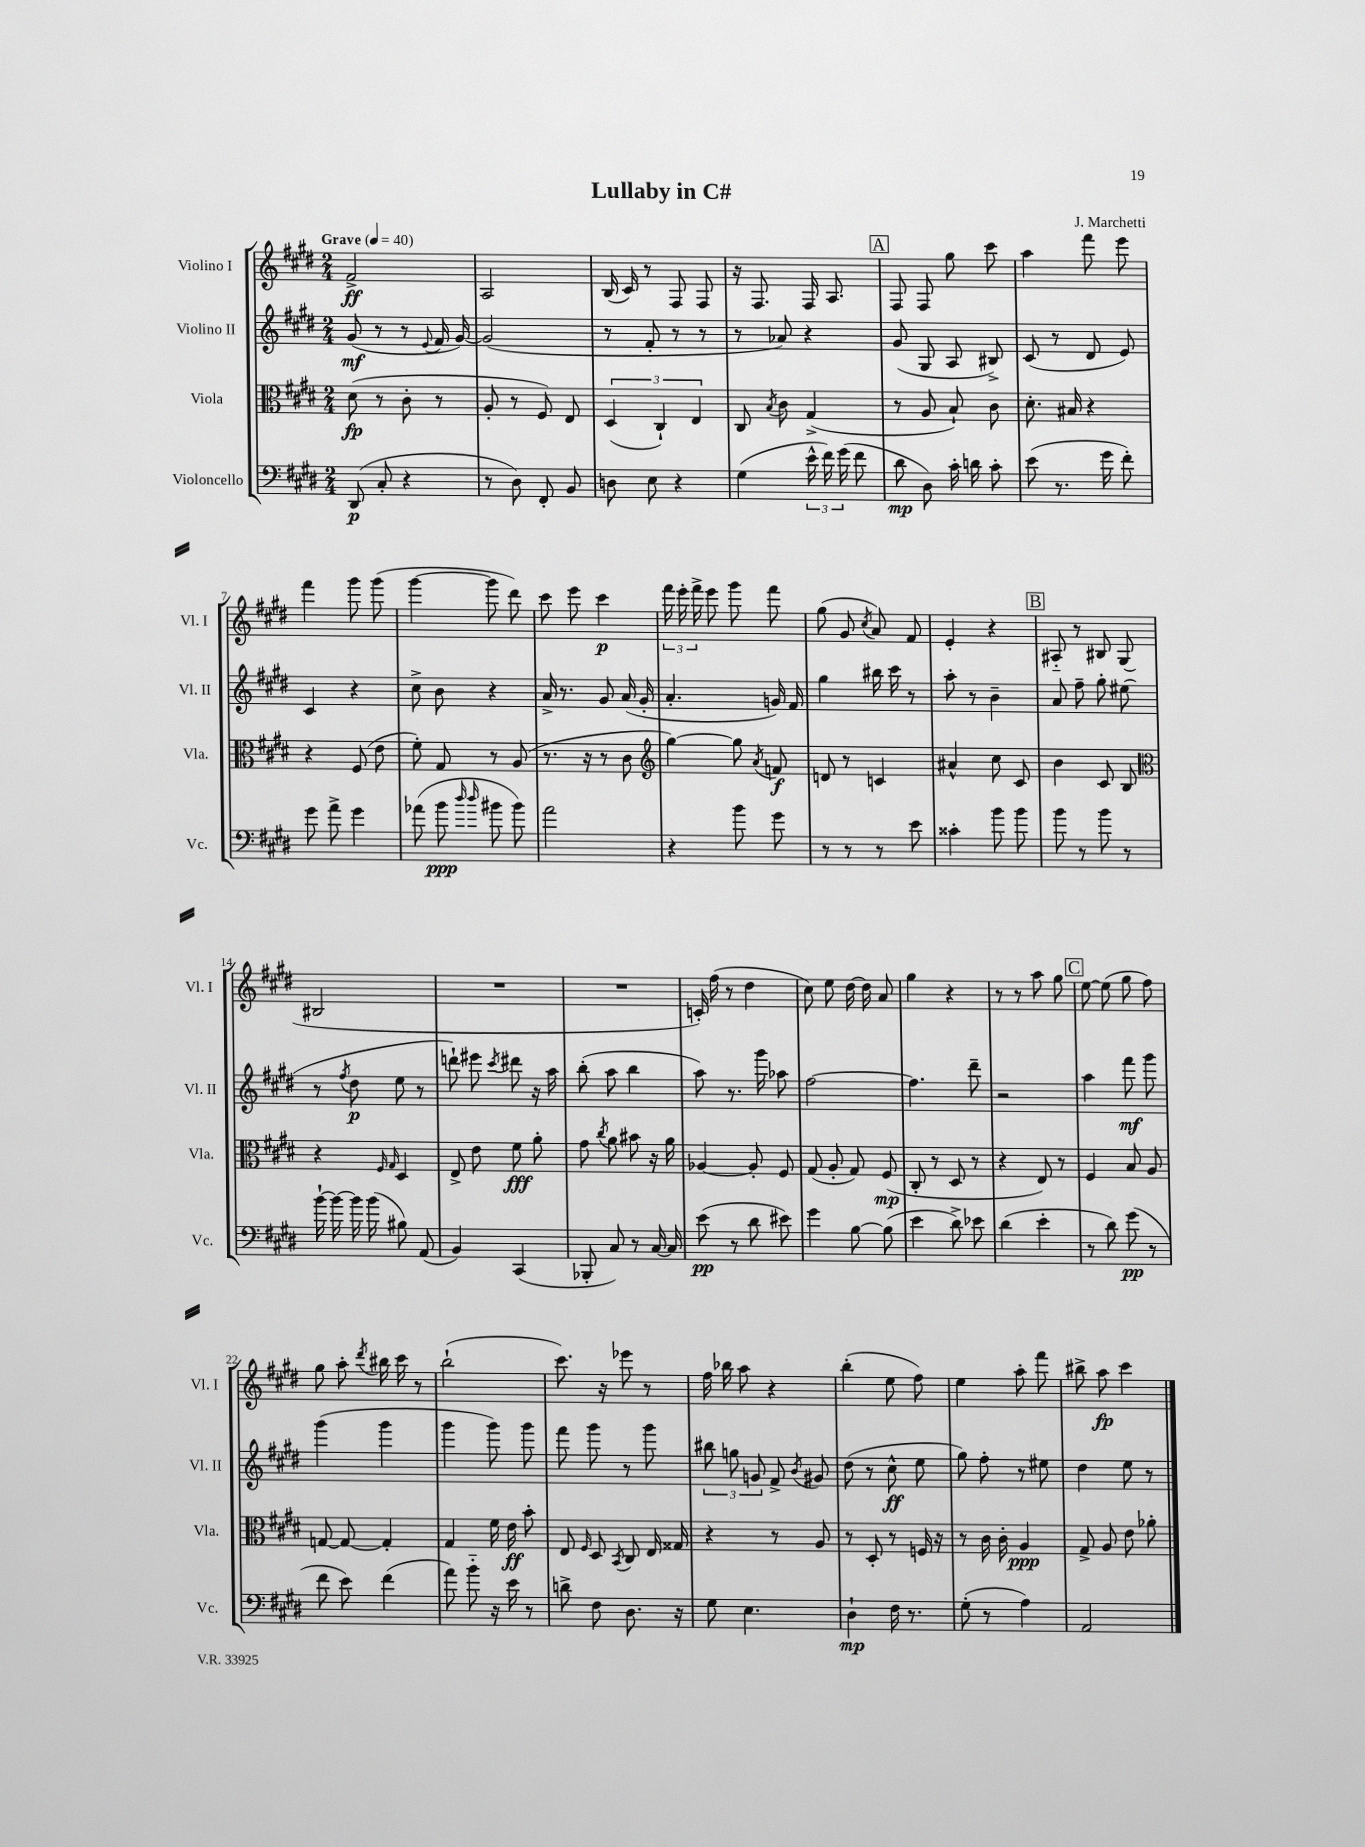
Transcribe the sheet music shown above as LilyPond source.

\header { title = "Lullaby in C#" composer = "J. Marchetti" }
<<
\new StaffGroup <<
\new Staff = "s0" \with { instrumentName = "Violino I" shortInstrumentName = "Vl. I" } {
    \clef treble \key e \major \numericTimeSignature \time 2/4 \tempo "Grave" 4 = 40
    \autoBeamOff fis'2->\ff |
    a2 |
    b16( cis'16) r8 fis8 fis8 |
    r16 fis8. fis16 a8. |
    \mark \markup { \box "A" } fis8 fis8 gis''8 cis'''8 |
    a''4 fis'''8 e'''8 |
    fis'''4 gis'''8 gis'''8( |
    gis'''4~ gis'''8 dis'''8) |
    cis'''8 e'''8 cis'''4\p |
    \tuplet 3/2 { fis'''16 e'''16-. fis'''16-> } e'''8 gis'''8 fis'''8 |
    gis''8( gis'8 \acciaccatura { cis''8 } a'8) fis'8 |
    e'4-. r4 |
    \mark \markup { \box "B" } ais8-_ r8 bis8 gis8( |
    bis2 |
    R2 |
    R2 |
    c'16-.) fis''16( r8 dis''4 |
    cis''8) e''8 dis''16~ dis''16 a'8 |
    gis''4 r4 |
    r8 r8 a''8 gis''8 |
    \mark \markup { \box "C" } e''8~ e''8( gis''8 fis''8) |
    gis''8 a''8-. \acciaccatura { dis'''8 } bis''16 cis'''16 r8 |
    b''2-!( |
    cis'''8.) r16 ees'''8 r8 |
    fis''16 bes''16 a''8 r4 |
    b''4-.( e''8 fis''8) |
    e''4 a''8-. fis'''8 |
    bis''8-> a''8\fp cis'''4 \bar "|." |
}
\new Staff = "s1" \with { instrumentName = "Violino II" shortInstrumentName = "Vl. II" } {
    \clef treble \key e \major \numericTimeSignature \time 2/4
    \autoBeamOff gis'8\mf( r8 r8 \appoggiatura { e'8 } fis'16 gis'16~) |
    gis'2( |
    r8 fis'8-. r8 r8 |
    r8 aes'8) r4 |
    \mark \markup { \box "A" } gis'8( gis8 a8 bis8->) |
    cis'8( r8 dis'8 e'8) |
    cis'4 r4 |
    cis''8-> b'8 r4 |
    a'16-> r8. gis'8 a'16( gis'16-. |
    a'4.-. g'16) fis'16 |
    gis''4 bis''16 cis'''16 r8 |
    a''8-. r8 b'4-- |
    \mark \markup { \box "B" } a'8 fis''8-- gis''8-. eis''8( |
    r8 \acciaccatura { fis''8 } dis''8\p e''8 r8 |
    d'''8-!) eis'''8 \acciaccatura { cis'''8 } dis'''8 r16 a''16 |
    b''8-.( a''8 b''4 |
    a''8) r8. gis'''16 aes''8 |
    fis''2~ |
    fis''4. dis'''8-- |
    r2 |
    \mark \markup { \box "C" } a''4 fis'''8\mf gis'''8 |
    gis'''4( gis'''4 |
    gis'''4 gis'''8) gis'''8 |
    fis'''8 gis'''8 r8 gis'''8 |
    \tuplet 3/2 { bis''8 g''8 g'8 } fis'8-> \acciaccatura { b'8 } gis'8 |
    dis''8( r8 cis''8-^\ff e''8 |
    gis''8) fis''8-. r8 eis''8 |
    dis''4 e''8 r8 \bar "|." |
}
\new Staff = "s2" \with { instrumentName = "Viola" shortInstrumentName = "Vla." } {
    \clef alto \key e \major \numericTimeSignature \time 2/4
    \autoBeamOff dis'8\fp( r8 cis'8-. r8 |
    a8-. r8 fis8) e8 |
    \tuplet 3/2 { dis4( cis4-!) e4 } |
    cis8 \acciaccatura { b8 } cis'8 gis4->( |
    \mark \markup { \box "A" } r8 a8 b8-!) cis'8 |
    dis'8.-. bis16 r4 |
    r4 fis8( e'8 |
    fis'8-.) gis8 r8 a8( |
    r8. r16 r8 cis'8 |
    \clef treble gis''4~) gis''8 \acciaccatura { a'8 } f'8\f |
    d'8 r8 c'4 |
    ais'4-^ cis''8 cis'8 |
    \mark \markup { \box "B" } b'4 cis'8 b8 |
    \clef alto r4 \grace { fis16 gis16 } dis4 |
    e8-> e'8 fis'8\fff a'8-. |
    gis'8 \acciaccatura { cis''8 } a'8 bis'8 r16 a'16 |
    aes4~ aes8-. fis8 |
    gis8( a8-. gis8) fis8\mp( |
    cis8-. r8 dis8 r8 |
    r4 e8) r8 |
    \mark \markup { \box "C" } fis4 b8 a8 |
    g8~ g8~ g4-. |
    gis4 fis'16 e'16\ff b'8-. |
    e8 \grace { fis16 } dis8 \acciaccatura { b,8 } cis8 e16 gisis16 |
    r4 r8 a8 |
    r8 dis8-. r8 f16 r16 |
    r8 cis'16 cis'16-. a4\ppp |
    gis8-> a8 e'8 aes'8-. \bar "|." |
}
\new Staff = "s3" \with { instrumentName = "Violoncello" shortInstrumentName = "Vc." } {
    \clef bass \key e \major \numericTimeSignature \time 2/4
    \autoBeamOff dis,8\p( cis8-. r4 |
    r8 dis8) fis,8-. b,8 |
    d8 e8 r4 |
    gis4( \tuplet 3/2 { e'16-^ fis'16) gis'16( } fis'8 |
    \mark \markup { \box "A" } dis'8\mp dis8) cis'16-. d'16 cis'8-. |
    e'8( r8. gis'16 fis'8-.) |
    gis'8 a'8-> gis'4 |
    aes'8( b'8\ppp \grace { dis''16 dis''16 } bis'8 bis'8) |
    a'2 |
    r4 b'8 gis'8 |
    r8 r8 r8 e'8 |
    cisis'4-. b'8 b'8 |
    \mark \markup { \box "B" } b'8 r8 b'8 r8 |
    b'16~-! b'16~ b'16 b'16( bis8) a,8( |
    b,4) cis,4( |
    bes,,8-. cis8) r8 cis16~ cis16 |
    e'8\pp( r8 dis'8 eis'8) |
    gis'4 b8~ b8( |
    e'4 dis'8->) ees'8 |
    dis'4( e'4-. |
    \mark \markup { \box "C" } r8 dis'8) gis'8\pp( r8 |
    fis'8 e'8) fis'4( |
    a'8) b'8-_ r16 e'16 r8 |
    d'8-> fis8 dis8. r16 |
    gis8 e4. |
    dis4-!\mp fis16 r8. |
    gis8-.( r8 a4) |
    a,2 \bar "|." |
}
>>
>>
